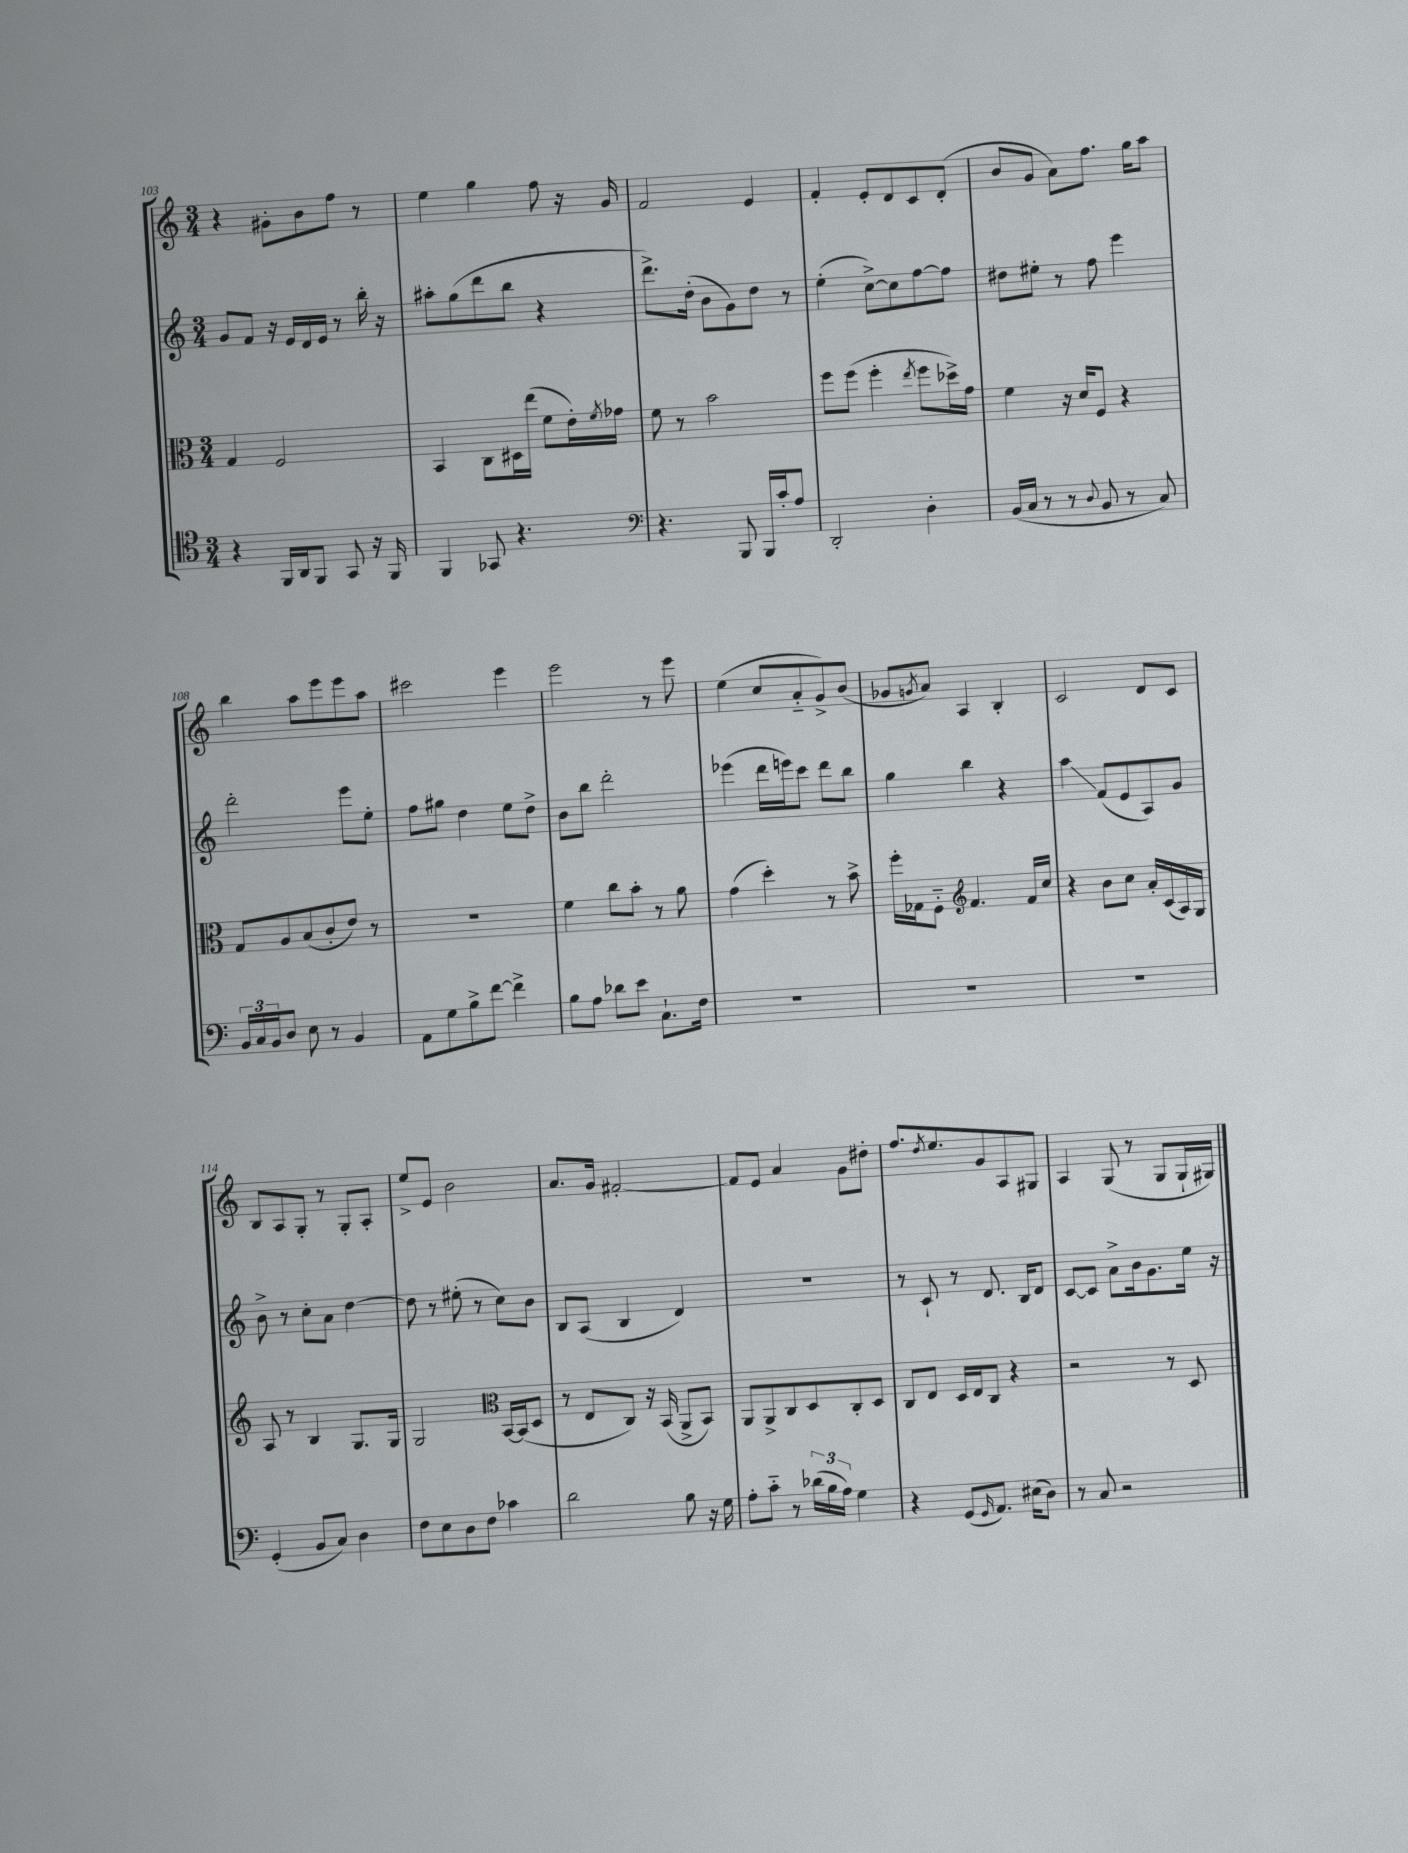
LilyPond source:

<<
\new StaffGroup <<
\new Staff = "s0" {
    \clef treble \key c \major \numericTimeSignature \time 3/4
    r4 gis'8-. b'8 f''8 r8 |
    e''4 g''4 f''8 r16 g'16 |
    f'2 e'4 |
    f'4-. e'8-. d'8 c'8 d'8-.( |
    b'8 g'8 a'8) f''8. g''16 a''8 |
    b''4 a''8 e'''8 e'''8 a''8 |
    cis'''2 e'''4 |
    e'''2 r8 e'''8 |
    e''4( c''8 a'8-_ g'8->) b'8( |
    ges'8 \acciaccatura { g'8 } a'8) a4 b4-. |
    c'2 d'8 c'8 |
    b8 a8 g8-. r8 g8-. a8-. |
    e''8-> e'8 b'2 |
    a'8. g'16 fis'2~-. |
    fis'8 e'8 a'4 g'8 dis''8-. |
    f''8. \acciaccatura { d''8 } e''8. g'8 a8 gis8 |
    a4 g8( r8 g8 g16-! gis16) \bar "|." |
}
\new Staff = "s1" {
    \clef treble \key c \major \numericTimeSignature \time 3/4
    g'8 f'8 r16 e'16 d'16 e'16 r8 b''16-. r16 |
    ais''8-. g''8( d'''8 b''8 r4 |
    d'''8.->) d''16-.( b'8 g'8) d''8 r8 |
    e''4-.( c''8~->) c''8 f''8~ f''8 |
    dis''8 eis''8-. r8 f''8 e'''4 |
    d'''2-. e'''8 e''8-. |
    f''8 gis''8 d''4 e''8 d''8-> |
    b'8 b''8 d'''2-. |
    ees'''4( d'''16 e'''16) c'''8 d'''8 b''8 |
    g''4 b''4 r4 |
    a''4\glissando f'8( e'8 a8) g'8 |
    b'8-> r8 c''8-. a'8 d''4~ |
    d''8 r8 eis''8-.( r8 c''8) b'8 |
    b8 a8( b4 d'4) |
    R2. |
    r8 c'8-! r8 d'8. b16 d'8 |
    c'8~ c'8 a'8-> b'16 g'8. e''16 r16 \bar "|." |
}
\new Staff = "s2" {
    \clef alto \key c \major \numericTimeSignature \time 3/4
    g4 f2 |
    b,4 c8 dis16 e''16( f'8 e'16-.) \acciaccatura { f'8 } ges'16 |
    f'8 r8 b'2 |
    f''8 f''8( f''4-. \acciaccatura { e''8 } f''8 des''16->) g'16 |
    f'4 r16 d'16 f8 r4 |
    g8 a8 b8( c'8-. e'8) r8 |
    R2. |
    f'4 c''8 b'8-. r8 a'8 |
    g'4( d''4-.) r8 b'8-> |
    f''16-. ges16 f8-_ \clef treble f'4. f'16 c''16 |
    r4 b'8 c''8 a'16-. c'16( a16) g16 |
    a8 r8 b4 g8. g16 |
    g2 \clef alto b,16~ b,16( d8 |
    r8 e8 c8) r16 b,16( a,8-> b,8) |
    a,8 a,8-> c8 d8 c8-. d8 |
    c8 e8 d16 e16 c8 r4 |
    r2 r8 d8 \bar "|." |
}
\new Staff = "s3" {
    \clef tenor \key c \major \numericTimeSignature \time 3/4
    r4 f,16 a,16 f,8 g,8 r16 f,16 |
    f,4 ges,8 r4. |
    \clef bass r4. b,,8 b,,16 c'16-. a8 |
    d,2-. d4-. |
    b,16( c16 r8 r8 \appoggiatura { d8 } b,8 r8 c8) |
    \tuplet 3/2 { b,16 c16 b,16 } d8 e8 r8 b,4 |
    a,8 g8 b8-> f'8~ f'4-> |
    b8 a8 des'8 e'8 c8.-! f16 |
    R2. |
    R2. |
    R2. |
    g,4-.( b,8 c8) d4 |
    f8 e8 d8 f8 ces'4 |
    d'2 b8 r16 g16 |
    a8-. c'8-_ r8 \tuplet 3/2 { des'16( b16 a16) } g4 |
    r4 g,8( \grace { g,16 } a,8.) eis16( d8) |
    r8 c8 r2 \bar "|." |
}
>>
>>
\layout { \context { \Score currentBarNumber = #103 } }
